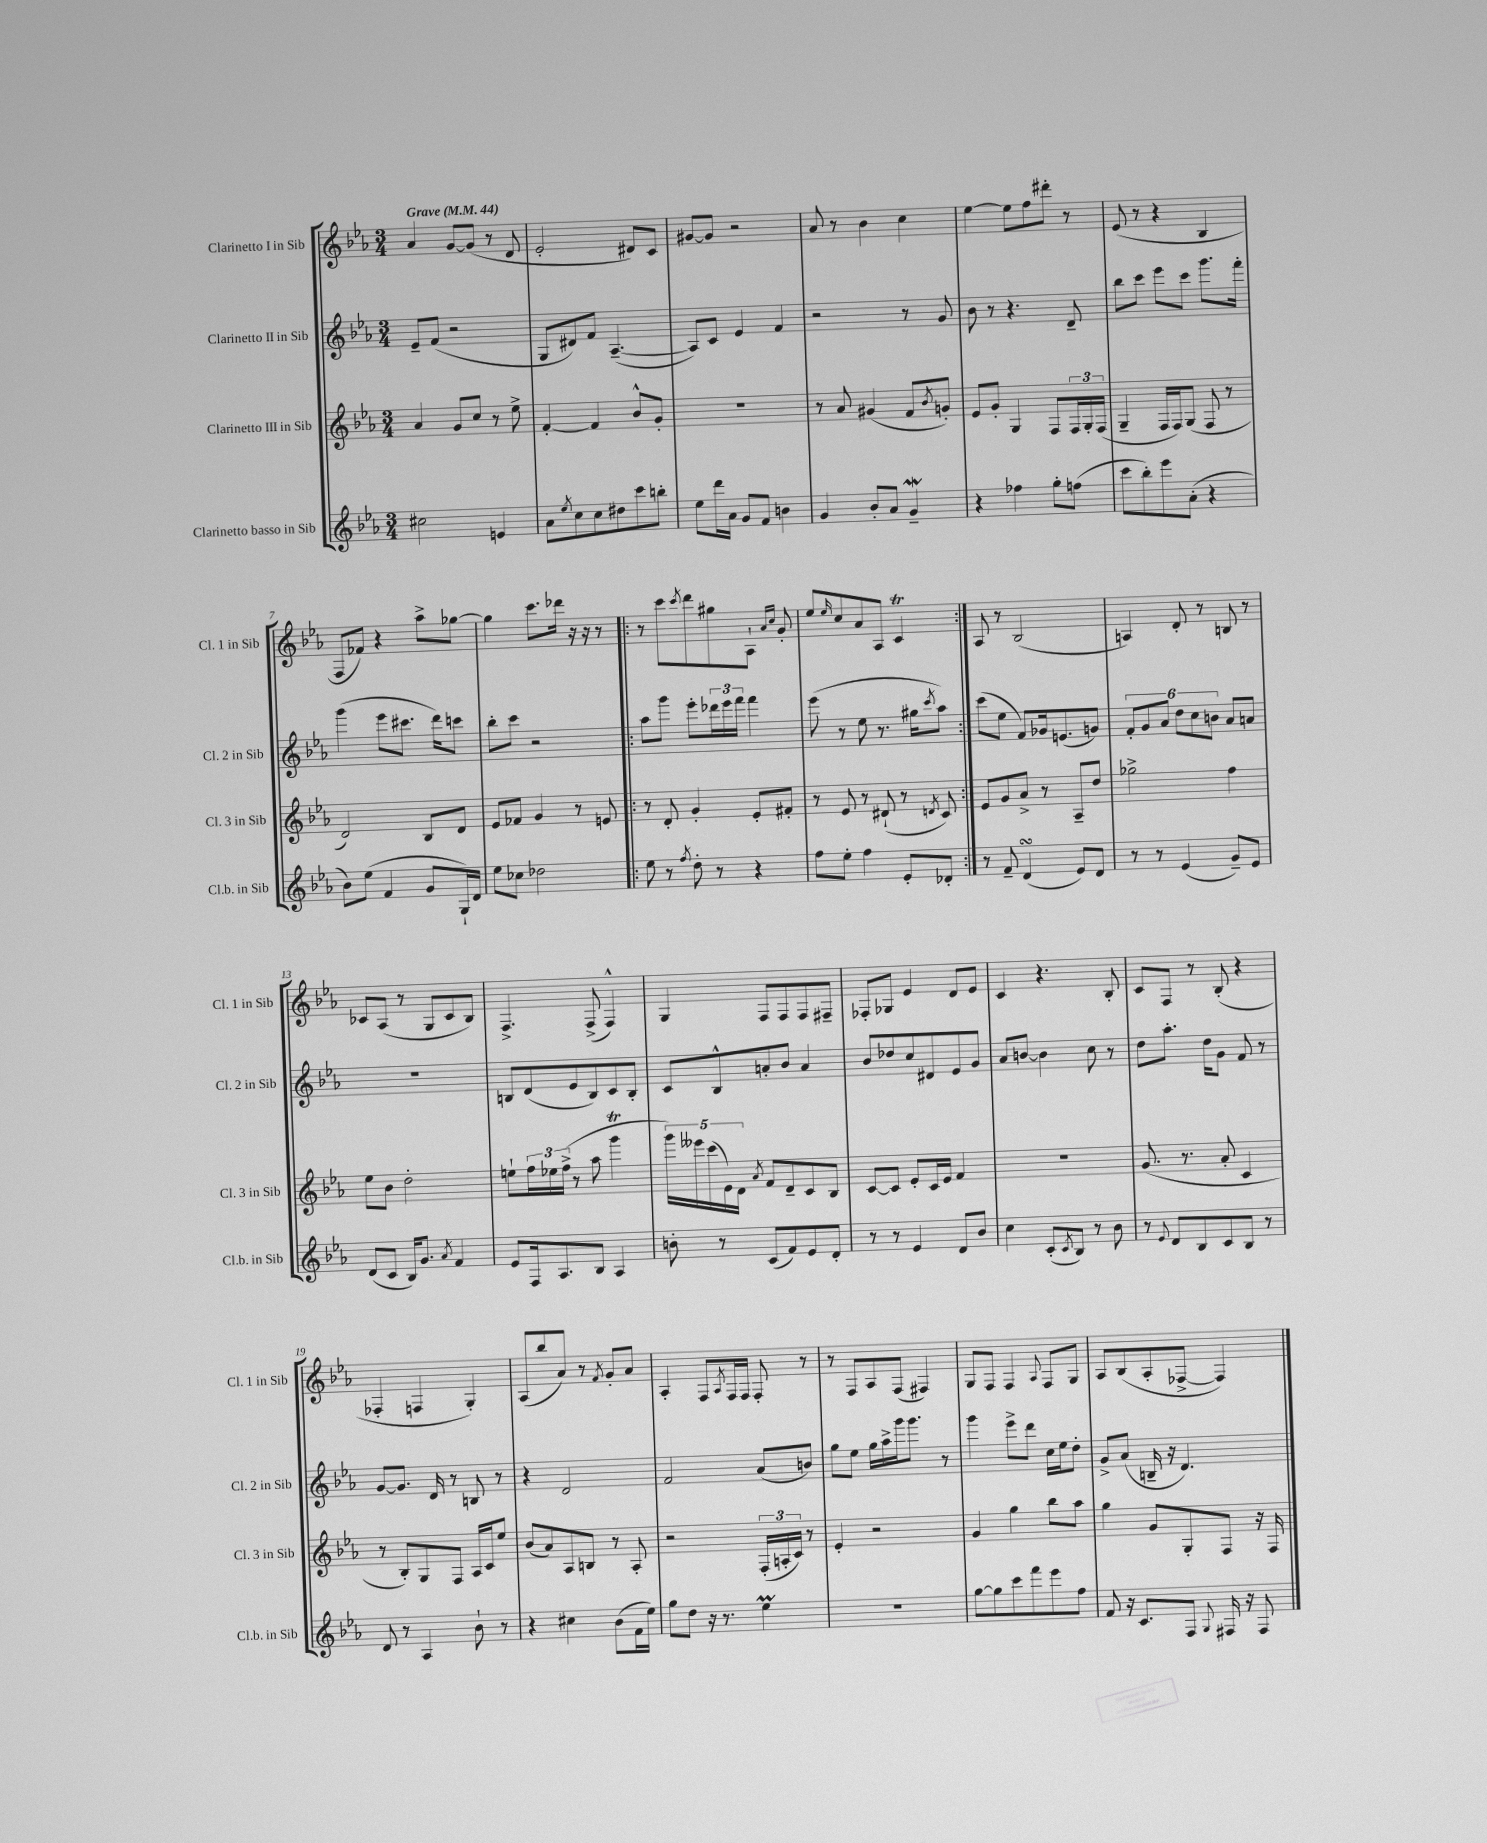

**kern	**kern	**kern	**kern
*staff4	*staff3	*staff2	*staff1
*clefG2	*clefG2	*clefG2	*clefG2
*k[b-e-a-]	*k[b-e-a-]	*k[b-e-a-]	*k[b-e-a-]
*M3/4	*M3/4	*M3/4	*M3/4
*MM44	*MM44	*MM44	*MM44
2cc#	4a-	8e-~	4a-
.	.	(8f	.
.	8g	2r	[8g
.	8cc	.	(8g]
4e	8r	.	8r
.	8ee-^	.	8d
=	=	=	=
8a-	[4f'	8G	2e-'
8qee-	.	.	.
8cc	.	8d#)	.
8cc	4f]	8f	.
8dd#	.	([4.A-~	.
8ccc	8b-^^	.	8d#)
8bb'	8g'	.	8c
=	=	=	=
8ee-	2.r	8A-])	[8g#
16ddd	.	8c	8g#]
16a-	.	.	.
8g	.	4e-	2r
8f	.	.	.
4b	.	4f	.
=	=	=	=
4g	8r	2r	8a-
.	8a-	.	8r
8b-'	(4g#	.	4b-
8a-	.	.	.
4g~	8f	8r	4cc
.	8qb-	.	.
.	8g')	8g	.
=	=	=	=
4r	8e-	8b-	[4ee-
.	8g'	8r	.
4ff-	4G	4.r	8ee-]
.	.	.	8ff
8gg'	8F	.	8ddd#'
(8ff	24F	8d~	8r
.	24G'	.	.
.	(24F	.	.
=	=	=	=
8ccc	4G~	8bb-	(8e-
8bb-')	.	8ccc	8r
8eee-	16F	8eee-	4r
.	16F)	.	.
(8a-'	(8G	8ccc	.
4r	8F	8.ggg	4B-
.	8r	.	.
.	.	16fff'	.
=	=	=	=
8b-)	2d)	(4ggg	8F
(8ee-	.	.	8f-)
4f	.	8eee-	4r
.	.	8.ccc#	.
8g	8B-	.	8aa-^
.	.	16ddd)	.
16G`)	8d	8ccc	[8gg-
16d	.	.	.
=	=	=	=
8ee-	8e-	8bb-'	4gg-]
8cc-	8f-	8ccc	.
2dd-	4g	2r	8.ccc
.	.	.	16ddd-
.	8r	.	16r
.	.	.	16r
.	8e	.	8r
=!|:	=!|:	=!|:	=!|:
8ee-	8r	8aa-	8r
8r	8d'	8ggg	8ccc
8qff	.	.	8qccc
8dd'	4g'	8eee-'	8ddd
8r	.	24ddd-	8gg#
.	.	24eee-	.
.	.	24fff	.
4r	8e-'	4fff	8A-`
.	.	.	16qqa-
.	.	.	16qqcc
.	8f#'	.	8g'
=	=	=	=
8ff	8r	(8eee-	8ee-
.	.	.	16qqee-
8ee-'	8e-	8r	8cc
4ff	8r	8ee-	8a-
.	(8d#`	8.r	8A-
8e-'	8r	.	4c
.	.	16gg#	.
.	8qd	8qccc	.
8d-'	8c)	8aa-)	.
=:|!	=:|!	=:|!	=:|!
8r	8e-	(8ccc	8A-
8f~	8g	8ee-	8r
(4d	8a-^	8f)	(2B-
.	8r	16g-	.
.	.	(8.e	.
8e-)	8A-~	.	.
8d	8dd	8g)	.
=	=	=	=
8r	2gg-^	12f'	4A)
.	.	12g	.
8r	.	.	.
.	.	12a-	.
(4e-	.	12dd	8d'
.	.	12cc	.
.	.	.	8r
.	.	12b	.
8g~)	4ff	8a-	8B
8e-	.	8a	8r
=	=	=	=
(8d	8ee-	2.r	8c-
8c	8b-	.	(8A-
16B-)	2dd'	.	8r
8.g	.	.	.
.	.	.	8G
8qa-	.	.	.
4f	.	.	8c-
.	.	.	8B-)
=	=	=	=
8e-	8ee`	8B	4.F^
16F	24ff	(8d	.
.	24ee-	.	.
8.A-	.	.	.
.	(24ff^	.	.
.	8r	8e-	.
8B-	8aa-	8B)	(8F^
4A-	4ggg	8c	4F^^)
.	.	8B'	.
=	=	=	=
8b'	20ggg)	8c	4G
.	20eee--	.	.
.	(20ccc	.	.
8r	.	8B-^^	.
.	20e-)	.	.
.	20d	.	.
.	8qa-	.	.
(8c	8f	8a'	8F
8f)	8d~	8b-	8F
8e-	8c	4a	8F
8d'	8B-	.	8F#~
=	=	=	=
8r	[8c	8b-	8F-'
8r	8c]	8dd-	8G-
4e-	8e-'	8cc	4e-
.	16c	8d#	.
.	16e-	.	.
8d	4f	8e-	8d
8b-	.	8g	8e-
=	=	=	=
4cc	2.r	8a-	4c
.	.	[8b	.
(8c'	.	4b]	4.r
8qc	.	.	.
8B-)	.	.	.
8r	.	8cc	.
8b-	.	8r	8B-'
=	=	=	=
8r	(8.g	8dd	8c
8qqe-	.	.	.
8d	.	8.aa-'	8F
.	8.r	.	.
8B-	.	.	8r
.	.	16dd	.
8c	8a-'	8g	(8B-'
8B-	4c	8f	4r
8r	.	8r	.
=	=	=	=
8d	8r	[8g	4F-'
8r	8B-')	8.g]	.
4A-	8G	.	4F
.	.	16d	.
.	8F	8r	.
8b-`	16A-	8B	4G')
.	16c	.	.
8r	8ee-	8r	.
=	=	=	=
4r	(8b-	4r	(8A-
.	8a-)	.	8bb-
4cc#	8A-	2d	8a-)
.	8B	.	8r
.	.	.	8qf
(8b-	8r	.	8g'
16f	8A-'	.	8a-
16ee-)	.	.	.
=	=	=	=
8gg	2r	2f	4A-'
8dd	.	.	.
16r	.	.	8F
8.r	.	.	.
.	.	.	8qA-
.	.	.	16F
.	.	.	16F
4ee-	(24F'	(8a-	8F'
.	24A'	.	.
.	24c)	.	.
.	8r	8b)	8r
=	=	=	=
2.r	4e-'	8gg	8r
.	.	8ee-	8F
.	2r	16gg	8A-
.	.	16aa-^	.
.	.	16ggg	(8F
.	.	8.ggg	.
.	.	.	4F#)
.	.	8r	.
=	=	=	=
[8gg	4g	4ggg	8G
8gg]	.	.	8F
8ccc	4gg	8eee-^	4F
8fff	.	8ddd	.
.	.	.	8qqA-
8eee-	8bb-	16cc	8F
.	.	16ee-	.
8ff	8aa-	8dd'	8G
=	=	=	=
8f	4gg	8g^	8A-
16r	.	(8a-	(8B-
8.c	.	.	.
.	8g	16B~	8A-'
.	.	16r	.
8F	8G'	4.d)	[8F-^
8qqG	.	.	.
16F#	8F	.	4F-])
16r	.	.	.
8F#	16r	.	.
.	16F	.	.
==	==	==	==
*-	*-	*-	*-
